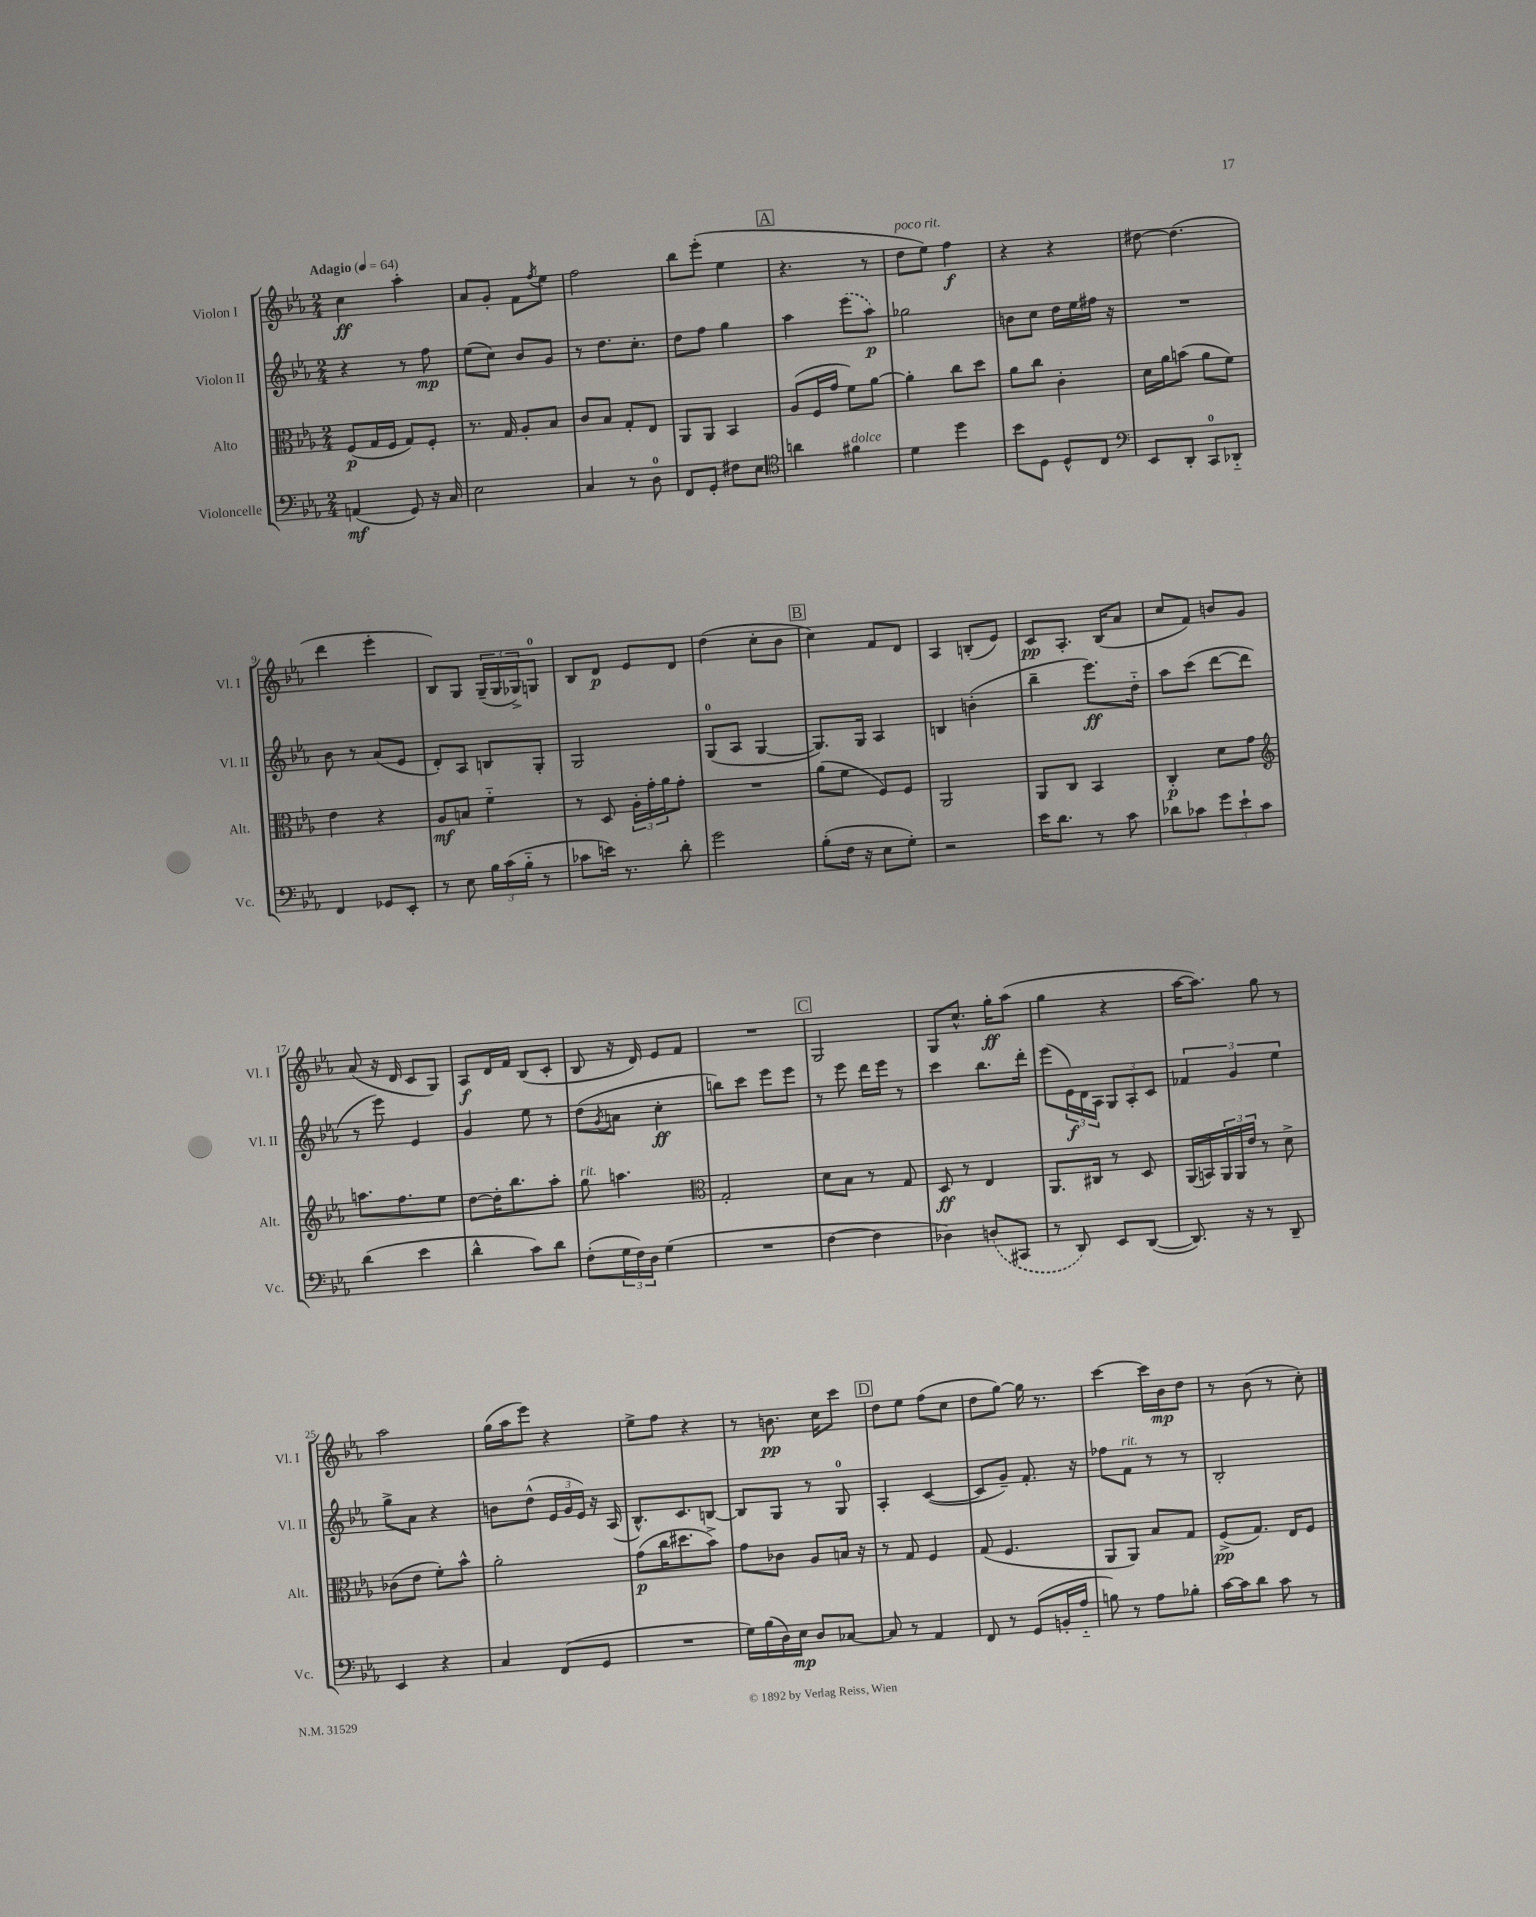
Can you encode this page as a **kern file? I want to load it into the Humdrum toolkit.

**kern	**dynam	**kern	**dynam	**kern	**dynam	**kern	**dynam
*part4	*part4	*part3	*part3	*part2	*part2	*part1	*part1
*staff4	*staff4	*staff3	*staff3	*staff2	*staff2	*staff1	*staff1
*I"Violoncelle	*	*I"Alto	*	*I"Violon II	*	*I"Violon I	*
*I'Vc.	*	*I'Alt.	*	*I'Vl. II	*	*I'Vl. I	*
*clefF4	*	*clefC3	*	*clefG2	*	*clefG2	*
*k[b-e-a-]	*	*k[b-e-a-]	*	*k[b-e-a-]	*	*k[b-e-a-]	*
*M2/4	*	*M2/4	*	*M2/4	*	*M2/4	*
*MM64	*	*MM64	*	*MM64	*	*MM64	*
=1	=1	=1	=1	=1	=1	=1	=1
!	!	!	!	!	!	!LO:TX:a:B:t=Adagio	!
(4AAn/	mf	(8F/L	p	4r	.	4cc\	ff
.	.	16G/L	.	.	.	.	.
.	.	16F/JJ	.	.	.	.	.
8GG/)	.	8G/L)	.	8r	.	4aa-'\	.
16r	.	8F'/J	.	8ff\	mp	.	.
16C/	.	.	.	.	.	.	.
=2	=2	=2	=2	=2	=2	=2	=2
2E-\	.	8.r	.	(8ee-\L	.	8a-/L	.
.	.	.	.	8cc\J)	.	8g'/J	.
.	.	16G/	.	.	.	.	.
.	.	8A-'/L	.	8b-/L	.	8f\L	.
.	.	.	.	.	.	8qff/	.
.	.	8B-/J	.	8g/J	.	8ee-\J	.
=3	=3	=3	=3	=3	=3	=3	=3
4C/	.	8c/L	.	8r	.	2ff\	.
.	.	8B-/J	.	8.dd\L	.	.	.
8r	.	8G'/L	.	.	.	.	.
.	.	.	.	8.cc'\J	.	.	.
8D\	.	8E-/J	.	.	.	.	.
=4	=4	=4	=4	=4	=4	=4	=4
8FF/L	.	8AA-/L	.	8dd\L	.	8bb-\L	.
8GG'/J	.	8AA-/J	.	8ff\J	.	(8eee-'\J	.
8F#X\L	.	4BB-/	.	4gg\	.	4ee-\	.
8E-\J	.	.	.	.	.	.	.
!!LO:REH:place=s1:t=A
=5	=5	=5	=5	=5	=5	=5	=5
*clefC4	*	*	*	*	*	*	*
4an\	.	(8A-/L	.	4aa-\	.	4.r	.
.	.	16F/L	.	.	.	.	.
.	.	16g/JJ	.	.	.	.	.
!LO:TX:a:i:t=dolce	!	!	!	!	!	!	!
4f#X\	.	8f\L)	.	(8eee-\L	.	.	.
.	.	[8a-\J	.	8aa-\J)	p	8r	.
=6	=6	=6	=6	=6	=6	=6	=6
!	!	!	!	!	!	!LO:TX:a:i:t=poco rit.	!
4d\	.	4a-'\]	.	2gg-X\	.	8dd\L	.
.	.	.	.	.	.	8ee-\J)	.
4dd\	.	8cc\L	.	.	.	4ff\	f
.	.	8dd\J	.	.	.	.	.
=7	=7	=7	=7	=7	=7	=7	=7
8b-\L	.	8a-\L	.	8bn\L	.	4r	.
8D\J	.	8cc\J	.	8cc\J	.	.	.
8D^^/L	.	4c'\	.	16dd\LL	.	4r	.
.	.	.	.	16ee-\	.	.	.
8C/J	.	.	.	16ff#X\JJ	.	.	.
.	.	.	.	16r	.	.	.
=8	=8	=8	=8	=8	=8	=8	=8
*clefF4	*	*	*	*	*	*	*
8EE-/L	.	16d\LL	.	2r	.	[8dd#X\	.
.	.	16a-\J	.	.	.	.	.
8DD'/J	.	(8bn\J	.	.	.	(4.dd#\]	.
8CC/L	.	8a-\L	.	.	.	.	.
8DD-X/J	.	8f\J)	.	.	.	.	.
!!LO:LB:g=z
=9	=9	=9	=9	=9	=9	=9	=9
4FF/	.	4e-\	.	8b-\	.	4ddd\	.
.	.	.	.	8r	.	.	.
8GG-X/L	.	4r	.	(8a-/L	.	4eee-'\	.
8EE-'/J	.	.	.	8e-/J	.	.	.
=10	=10	=10	=10	=10	=10	=10	=10
8r	.	8A-/L	mf	8d'/L)	.	8B-/L)	.
8E-\	.	8Bn/J	.	8A-/J	.	8G/J	.
24B-\LL	.	4f\	.	8Bn/L	.	(24G~/LL	.
(24c\	.	.	.	.	.	24G/	.
24B-\JJ	.	.	.	.	.	24G-X^/J)	.
8r	.	.	.	8G'/J	.	8Gn/J	.
=11	=11	=11	=11	=11	=11	=11	=11
8c-X\L	.	8r	.	2G/	.	8B-/L	.
16en\Jk)	.	8D/	.	.	.	8d/J	p
8.r	.	.	.	.	.	.	.
.	.	24A-'\LL	.	.	.	8e-/L	.
.	.	24g'\	.	.	.	.	.
.	.	24a-\J	.	.	.	.	.
8d'\	.	8g'\J	.	.	.	8d/J	.
=12	=12	=12	=12	=12	=12	=12	=12
2g\	.	2r	.	(8G/L	.	(4dd\	.
.	.	.	.	8A-/J	.	.	.
.	.	.	.	[4G/	.	8cc'\L	.
.	.	.	.	.	.	8b-\J	.
!!LO:REH:place=s1:t=B
=13	=13	=13	=13	=13	=13	=13	=13
(8B-'\L	.	(8a-\L	.	8.G/L])	.	4cc\)	.
16F\Jk	.	8f\J	.	.	.	.	.
16r	.	.	.	16G/Jk	.	.	.
8E-\L	.	8F/L)	.	4A-/	.	8f/L	.
8G'\J)	.	8F/J	.	.	.	8d/J	.
=14	=14	=14	=14	=14	=14	=14	=14
2r	.	2AA-/	.	4Bn/	.	4A-/	.
.	.	.	.	(4bn'\	.	(8Bn'/L	.
.	.	.	.	.	.	8e-/J)	.
=15	=15	=15	=15	=15	=15	=15	=15
16e-\KL	.	8AA-/L	.	4bb-~\	.	8c/L	pp
8.d\J	.	.	.	.	.	.	.
.	.	8C/J	.	.	.	8.A-'/J	.
8r	.	4BB-/	.	8.eee-\L)	ff	.	.
.	.	.	.	.	.	(16B-/KL	.
8c\	.	.	.	.	.	8a-/J	.
.	.	.	.	16dd\Jk	.	.	.
=16	=16	=16	=16	=16	=16	=16	=16
8d-X\L	.	4C'/	p	8aa-\L	.	8cc/L	.
8c-X\J	.	.	.	(8ccc\J	.	8f/J)	.
12g\L	.	8d\L	.	[8ddd\L	.	8bn/L	.
12e-`\	.	.	.	.	.	.	.
.	.	8g\J	.	8ddd\J]	.	8g/J	.
12c-\J	.	.	.	.	.	.	.
!!LO:LB:g=z
=17	=17	=17	=17	=17	=17	=17	=17
*	*	*clefG2	*	*	*	*	*
(4d\	.	8.aan\L	.	8r	.	(8a-/	.
.	.	.	.	8eee-\)	.	16r	.
.	.	8.ff\	.	.	.	16d/	.
4e-\	.	.	.	4e-/	.	8c/L	.
.	.	8ee-\J	.	.	.	8G/J)	.
=18	=18	=18	=18	=18	=18	=18	=18
4d^^\	.	[8dd\L	.	4g/	.	8A-/L	f
.	.	16dd'\K]	.	.	.	16d/L	.
.	.	8.bb-\	.	.	.	16f/JJ	.
8c\L)	.	.	.	8ee-\	.	(8B-/L	.
8d\J	.	8aa-'\J	.	8r	.	8c'/J	.
=19	=19	=19	=19	=19	=19	=19	=19
!	!	!LO:TX:a:i:t=rit.	!	!	!	!	!
(8F'\L	.	8gg\	.	(8dd\L	.	8B-/	.
.	.	.	.	8qg/	.	.	.
24G\L	.	4.aan\	.	8an\J	.	16r	.
24F\)	.	.	.	.	.	.	.
.	.	.	.	.	.	16d/)	.
24D\JJ	.	.	.	.	.	.	.
(4G\	.	.	.	4cc'\	ff	8e-/L	.
.	.	.	.	.	.	8f/J	.
=20	=20	=20	=20	=20	=20	=20	=20
*	*	*clefC3	*	*	*	*	*
2r	.	2G'/	.	8bbn\L)	.	2r	.
.	.	.	.	8ccc\J	.	.	.
.	.	.	.	8eee-\L	.	.	.
.	.	.	.	8eee-\J	.	.	.
!!LO:REH:place=s1:t=C
=21	=21	=21	=21	=21	=21	=21	=21
[4F\	.	8d\L	.	8r	.	2G/	.
.	.	8B-\J	.	8eee-\	.	.	.
4F\]	.	8r	.	16ddd\LL	.	.	.
.	.	.	.	16eee-\JJ	.	.	.
.	.	8G/	.	8r	.	.	.
=22	=22	=22	=22	=22	=22	=22	=22
4D-X\)	.	8D/	ff	4ccc\	.	8G/L	.
.	.	8r	.	.	.	8.cc^^/J	.
(8Dn/L	.	4E-/	.	8.bb-\L	.	.	.
.	.	.	.	.	.	16gg'\KL	ff
8CC#X/J	.	.	.	.	.	(8aa-\J	.
.	.	.	.	16ddd'\Jk	.	.	.
=23	=23	=23	=23	=23	=23	=23	=23
8r	.	8.AA-/L	.	(8eee-\L	.	4gg\	.
8DD/)	.	.	.	24e-\L)	f	.	.
.	.	.	.	24d\	.	.	.
.	.	16C#X/Jk	.	.	.	.	.
.	.	.	.	24A-\JJ	.	.	.
8EE-/L	.	8r	.	12G/L	.	4r	.
.	.	.	.	12A-'/	.	.	.
([8DD/J	.	8D/	.	.	.	.	.
.	.	.	.	12c/J	.	.	.
=24	=24	=24	=24	=24	=24	=24	=24
8.DD/])	.	(16AA-/LL	.	6f-X/	.	[16aa-\KL	.
.	.	16BBn/)	.	.	.	8.aa-\J])	.
.	.	24AA-/	.	.	.	.	.
.	.	24AA-/	.	6g/	.	.	.
16r	.	.	.	.	.	.	.
.	.	24e-/JJ	.	.	.	.	.
8r	.	8r	.	.	.	8gg\	.
.	.	.	.	6ee-\	.	.	.
8DD~/	.	8d^\	.	.	.	8r	.
!!LO:LB:g=z
=25	=25	=25	=25	=25	=25	=25	=25
4EE-/	.	(8c-X\L	.	8gg^\L	.	2aa-\	.
.	.	8e-\J	.	8a-\J	.	.	.
4r	.	8f'\L)	.	4r	.	.	.
.	.	8b-^^\J	.	.	.	.	.
=26	=26	=26	=26	=26	=26	=26	=26
4C/	.	2a-'\	.	8bn\L	.	(16gg\LL	.
.	.	.	.	.	.	16aa-\J	.
.	.	.	.	(8dd^^\J	.	8eee-\J)	.
(8FF/L	.	.	.	24e-/LL	.	4r	.
.	.	.	.	24g/	.	.	.
.	.	.	.	24e-/JJ)	.	.	.
8GG/J	.	.	.	16r	.	.	.
.	.	.	.	(16A-/	.	.	.
=27	=27	=27	=27	=27	=27	=27	=27
2r	.	(8g\L	p	8.B-^^/L)	.	8ee-^\L	.
.	.	16cc\K	.	.	.	8ff\J	.
.	.	8.dd#X\	.	8.c/	.	.	.
.	.	.	.	.	.	4r	.
.	.	8b-^\J)	.	[8Bn/J	.	.	.
=28	=28	=28	=28	=28	=28	=28	=28
16G\LL)	.	8g\L	.	8B/L]	.	8r	.
(16B-\	.	.	.	.	.	.	.
16D\)	.	8c-X\J	.	8G/J	.	8.bn\	pp
16E-\JJ	mp	.	.	.	.	.	.
8D/L	.	8A-/L	.	8r	.	.	.
.	.	.	.	.	.	16cc\KL	.
[8C-X/J	.	16Bn/Jk	.	8G/	.	8ccc\J	.
.	.	16r	.	.	.	.	.
!!LO:REH:place=s1:t=D
=29	=29	=29	=29	=29	=29	=29	=29
8C-/]	.	8r	.	4A-'/	.	8dd\L	.
8r	.	8G/	.	.	.	8ee-\J	.
4AA-/	.	4F/	.	([4c/	.	(8ff\L	.
.	.	.	.	.	.	8cc\J	.
=30	=30	=30	=30	=30	=30	=30	=30
8FF/	.	(8G/	.	8c/L]	.	8dd\L	.
8r	.	4.F/	.	8g~/J)	.	[8gg\J)	.
(8GG/L	.	.	.	8.f'/	.	16gg\]	.
.	.	.	.	.	.	8.r	.
16BBn'/L	.	.	.	.	.	.	.
16A-/JJ	.	.	.	16r	.	.	.
=31	=31	=31	=31	=31	=31	=31	=31
8Bn\)	.	8AA-/L	.	8ff-X\L	.	[4ccc\	.
!	!	!	!	!LO:TX:a:i:t=rit.	!	!	!
8r	.	8AA-/J)	.	8f\J	.	.	.
8A-\L	.	8B-/L	.	8r	.	16ccc\LL]	.
.	.	.	.	.	.	16b-\J	mp
8B-X'\J	.	8G/J	.	8r	.	8dd\J	.
=32	=32	=32	=32	=32	=32	=32	=32
[16c\LL	.	(8F^/L	pp	2B-'/	.	8r	.
16c\J]	.	.	.	.	.	.	.
8d\J	.	8.G/J)	.	.	.	(8b-\	.
8c\	.	.	.	.	.	8r	.
.	.	16E-/KL	.	.	.	.	.
8r	.	8F/J	.	.	.	8cc'\)	.
==	==	==	==	==	==	==	==
*-	*-	*-	*-	*-	*-	*-	*-
